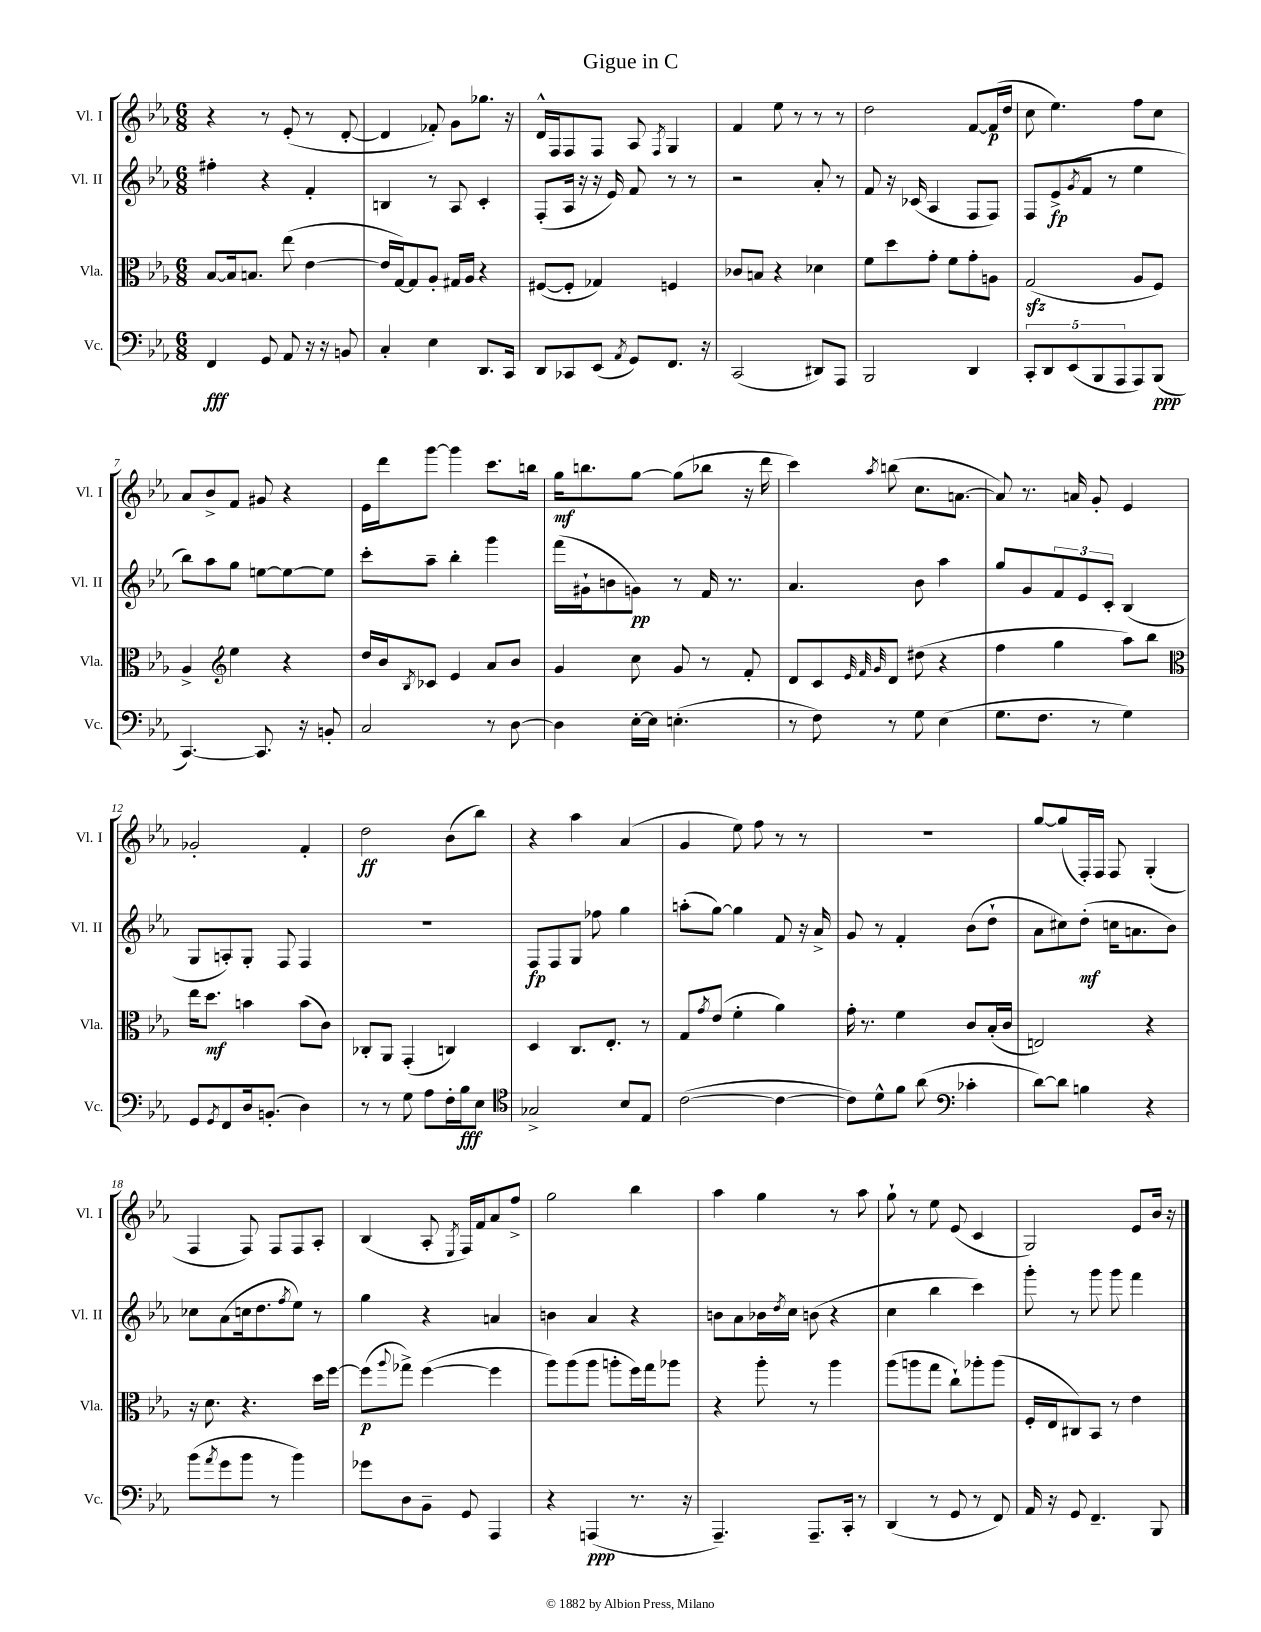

**kern	**kern	**kern	**kern
*staff4	*staff3	*staff2	*staff1
*clefF4	*clefC3	*clefG2	*clefG2
*k[b-e-a-]	*k[b-e-a-]	*k[b-e-a-]	*k[b-e-a-]
*M6/8	*M6/8	*M6/8	*M6/8
4FF	[8B-	4ff#'	4r
.	16B-]	.	.
.	8.B	.	.
8GG	.	4r	8r
8AA-	(8ee-	.	(8e-'
16r	[4e-	4f'	8r
16r	.	.	.
8BB	.	.	[8d'
=	=	=	=
4C'	16e-]	4B	4d]
.	[16G)	.	.
.	8G]	.	.
4E-	8A-'	8r	8f-')
.	16G#	8A-	8g
.	16A-	.	.
8.DD	4r	4c'	8.gg-
16CC	.	.	16r
=	=	=	=
8DD	([8F#	(8F'	16d^^
.	.	.	16F
8CC-	8F#']	16A-	8F
.	.	16r	.
(8EE-	4G-)	16r	8F
.	.	16e-)	.
8qAA-	.	.	.
8GG)	.	8f	8A-
.	.	.	8qF
8.FF	4F	8r	4G
.	.	8r	.
16r	.	.	.
=	=	=	=
(2CC	8c-	2r	4f
.	8B	.	.
.	4r	.	8ee-
.	.	.	8r
8DD#)	4d-	8a-'	8r
8AAA-	.	8r	8r
=	=	=	=
2BBB-	8f	8f	2dd
.	8dd	16r	.
.	.	(16c-	.
.	8g'	4A-	.
.	8f	.	.
4DD	8g'	8F	[8f
.	8A	8F)	(16f]
.	.	.	16dd
=	=	=	=
10CC'	(2G	8F	8cc
10DD	.	.	.
.	.	(8e-^	4.ee-)
(10EE-	.	.	.
.	.	8qg	.
.	.	8f	.
10BBB-	.	.	.
.	.	8r	.
10AAA-	.	.	.
8AAA-)	8A-	4ee-	8ff
(8BBB-	8F)	.	8cc
=	=	=	=
[4.CC)	4A-^	8bb-)	8a-
.	.	8aa-	8b-^
*	*clefG2	*	*
.	4ee-	8gg	8f
8.CC]	.	[8ee	8g#
.	4r	8ee_	4r
16r	.	.	.
8BB'	.	8ee]	.
=	=	=	=
2C	16dd	8ccc'	16e-
.	16b-	.	16ddd
.	8qB-	.	.
.	8c-	8aa-~	[8ggg
.	4e-	4bb-'	4ggg]
8r	8a-	4ggg	8.ccc
[8D	8b-	.	.
.	.	.	16bb
=	=	=	=
4D]	4g	(16fff	16gg
.	.	16g#`	8.bb
.	.	8b	.
[16E-'	8cc	8g)	[8gg
16E-]	.	.	.
(4.E'	8g	8r	(8gg]
.	8r	16f	8bb-
.	.	8.r	.
.	8f'	.	16r
.	.	.	16ddd
=	=	=	=
8r	8d	4.a-	4ccc)
8F)	8c	.	.
.	32qqe-	.	.
.	32qqf	.	.
.	32qqg	.	8qaa-
8r	8d	.	(8bb
8G	(8dd#	8b-	8.cc
(4E-	4r	4aa-	.
.	.	.	[8.a
=	=	=	=
8.G	4ff	8gg	8a])
.	.	8g	8.r
8.F	.	.	.
.	4gg	12f	.
.	.	.	16a
.	.	12e-	.
8r	.	.	8g'
.	.	12c'	.
4G)	8aa-)	(4B-	4e-
.	8bb-	.	.
=	=	=	=
*	*clefC3	*	*
8GG	16ee-	8G	2g-'
.	8.dd	.	.
8qGG	.	.	.
8FF	.	8A')	.
16D	4b	8G'	.
(8.BB'	.	.	.
.	.	8F	.
4D)	(8b	4F	4f'
.	8c)	.	.
=	=	=	=
8r	8C-'	2.r	2dd
8r	8AA-	.	.
8G	(4GG'	.	.
8A-	.	.	.
16F'	4C)	.	(8b-
16B-	.	.	.
8E-	.	.	8bb-)
=	=	=	=
*clefC4	*	*	*
2G-^	4D	8F	4r
.	.	8F	.
.	8.C	8G	4aa-
.	.	8ff-	.
.	8.E-'	.	.
8B-	.	4gg	(4a-
8E-	8r	.	.
=	=	=	=
([2c	8G	(8aa'	4g
.	8qg	.	.
.	(8e-	[8gg)	.
.	4f'	4gg]	8ee-)
.	.	.	8ff
4c_	4a-)	8f	8r
.	.	16r	8r
.	.	16a-^	.
=	=	=	=
8c])	16g'	8g	2.r
.	8.r	.	.
8d^^	.	8r	.
8f	4f	4f'	.
(8a-	.	.	.
*clefF4	*	*	*
4c-'	8c	(8b-	.
.	(16B-'	8dd`	.
.	16c	.	.
=	=	=	=
[8d)	2E)	8a-	[8gg
8d]	.	8cc#)	(8gg]
4B	.	(8dd'	16F')
.	.	.	16F
.	.	16cc	8F
.	.	8.a	.
4r	4r	.	(4G'
.	.	8b-)	.
=	=	=	=
(8b-	16r	8cc-	4F
.	8.d	.	.
8qa-	.	.	.
8g	.	(8a-	.
8b-	4.r	16cc	8F)
.	.	8.dd	.
8r	.	.	8F
.	.	8qff	.
4b-)	.	8ee-)	8F
.	16dd	8r	8A-'
.	[16ff	.	.
=	=	=	=
8g-	(8ff]	4gg	(4B-
.	8qqaa-	.	.
8D	8gg-^)	.	.
8BB-~	([4ff	4r	8A-'
.	.	.	8qE-
8GG	.	.	16F)
.	.	.	16f
4AAA-	4ff]	4a	8a-
.	.	.	8ff^
=	=	=	=
4r	8aa-)	4b	2gg
.	(8aa-	.	.
(4AAA	8aa-	4a-	.
.	8aa'	.	.
8.r	16ff)	4r	4bb-
.	16gg	.	.
.	8aa-	.	.
16r	.	.	.
=	=	=	=
4.AAA-~)	4r	8b	4aa-
.	.	8a-	.
.	8aa-'	16b-	4gg
.	.	8qdd	.
.	.	16cc	.
8.AAA-~	8r	(8b	.
.	4aa-	4r	8r
16CC'	.	.	.
8r	.	.	8aa-
=	=	=	=
(4DD	(8aa-	4cc	8gg`
.	8aa	.	8r
8r	8gg	4bb-	8ee-
8GG	8cc`)	.	(8e-
8r	8aa-'	4ccc)	4c
8FF)	(8aa-	.	.
=	=	=	=
16AA-	16F'	8ggg'	2G)
16r	16E-	.	.
8GG	8C#)	8r	.
4.FF~	8BB-	8ggg	.
.	8r	8ggg	.
.	4e-	4fff	8e-
8BBB-	.	.	16b-
.	.	.	16r
==	==	==	==
*-	*-	*-	*-
